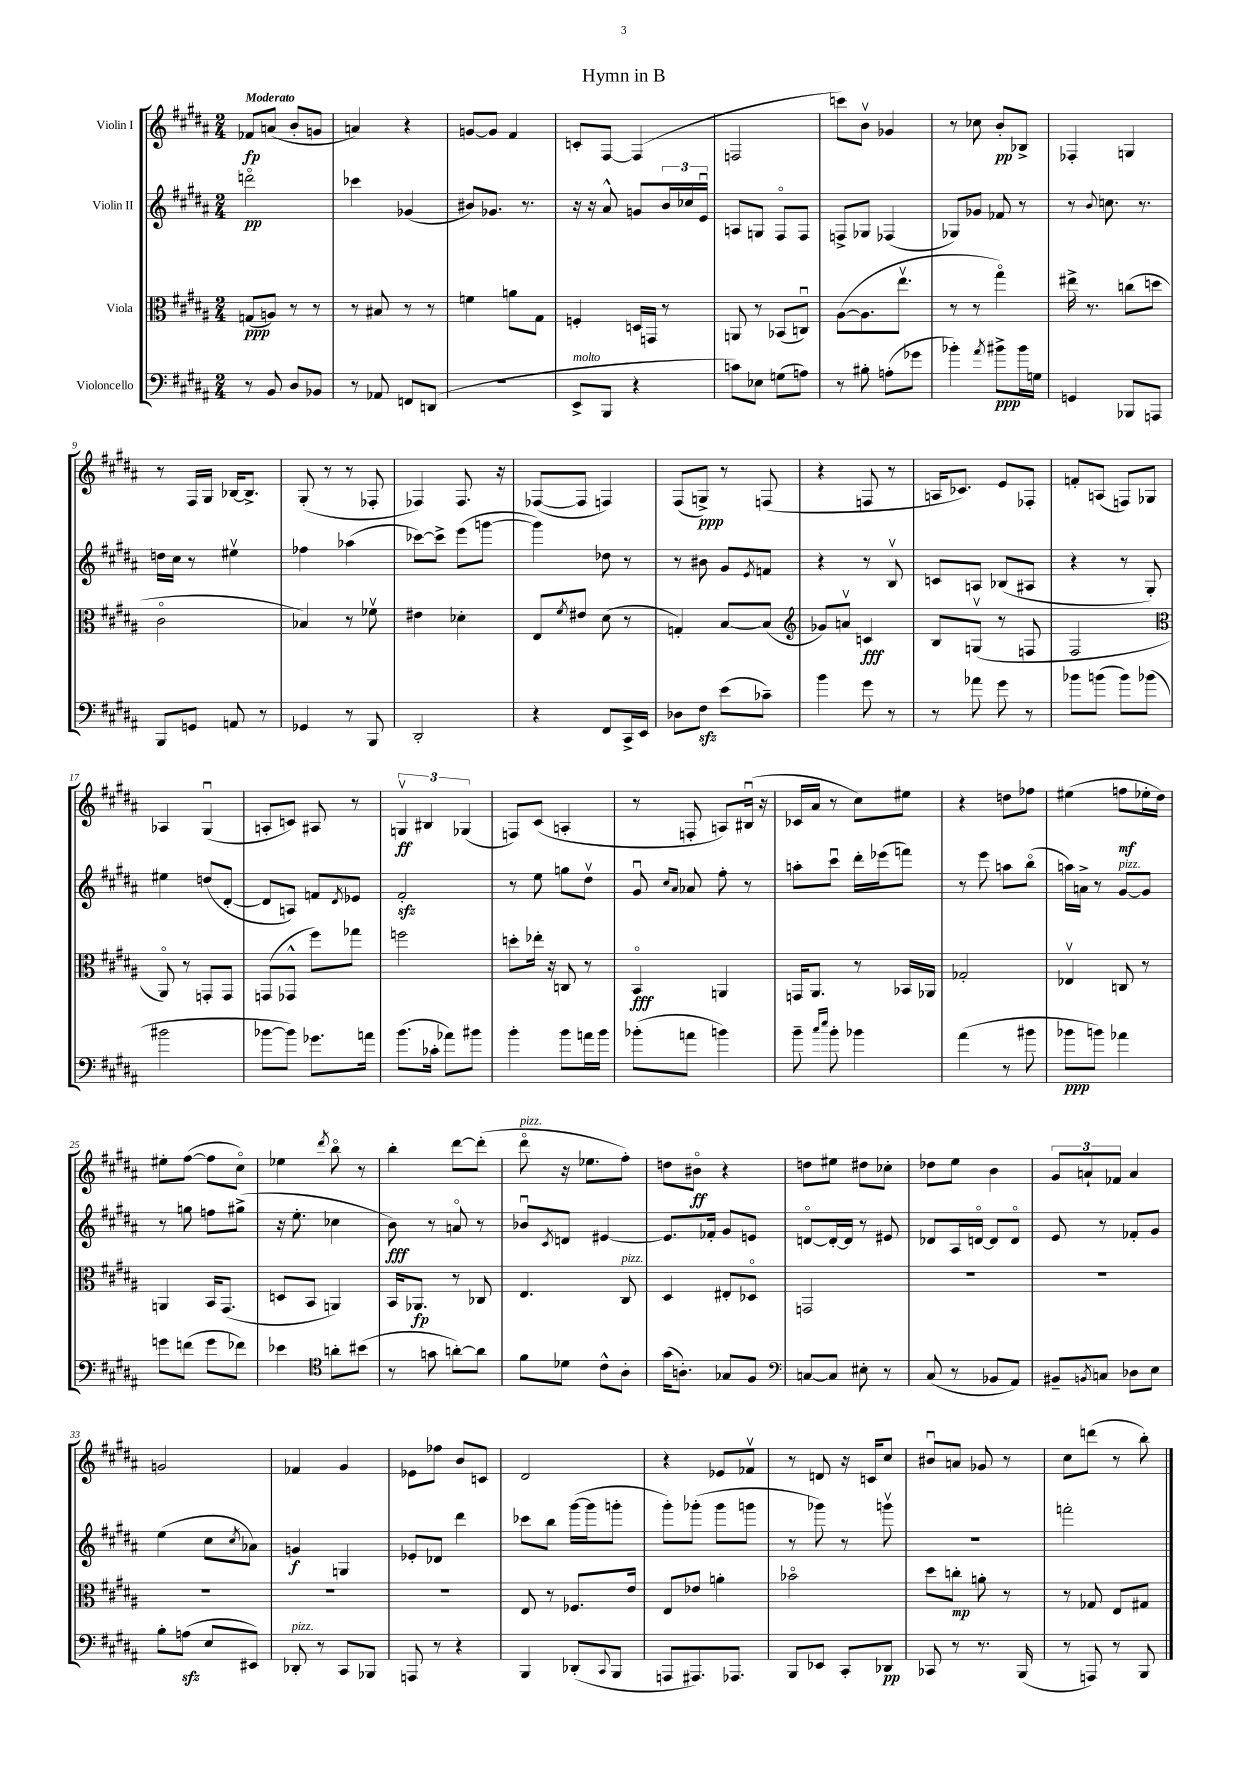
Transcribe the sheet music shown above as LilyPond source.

\header { title = "Hymn in B" }
<<
\new StaffGroup <<
\new Staff = "s0" \with { instrumentName = "Violin I" } {
    \clef treble \key b \major \numericTimeSignature \time 2/4 \tempo "Moderato"
    fes'8\fp a'8( b'8-. g'8 |
    a'4) r4 |
    g'8~ g'8 fis'4 |
    c'8-. fis8~ fis4( |
    f2 |
    c'''8) b'8\upbow ges'4 |
    r8 ces''8 b'8-.\pp bes8-> |
    fes4-. g4 |
    r8 fis16 gis16 bes16~ bes8.-> |
    gis8-.( r8 r8 fes8-. |
    fes4) fes8. r16 |
    fes8~( fes8 f4) |
    fis8( g8->\ppp) r8 f8( |
    r4 f8 r8 |
    a16 ces'8.) e'8 fes8-. |
    f'8-. a8( f8) ges8 |
    aes4 gis4\downbow( |
    a8-. c'8) ais8 r8 |
    \tuplet 3/2 { g4\upbow\ff bis4 ges4( } |
    f8) cis'8( a4-. |
    r8 f8-. a8) bis16\downbow( r16 |
    ces'16 ais'16 r8 cis''8) eis''8 |
    r4 d''8 fes''8 |
    eis''4( f''8\mf ees''16-. dis''16) |
    eis''8-. fis''8~( fis''8 cis''8\flageolet) |
    ees''4 \acciaccatura { dis'''8 } b''8\flageolet r8 |
    b''4-. dis'''8~ dis'''8-.( |
    dis'''8\flageolet^\markup { \italic "pizz." } r16 ees''8. fis''8-.) |
    d''8 bis'8\flageolet\ff r4 |
    d''8 eis''8 dis''8 ces''8-. |
    des''8 e''8 b'4 |
    \tuplet 3/2 { gis'8 a'8-! fes'8 } a'4 |
    g'2 |
    fes'4 gis'4 |
    ees'8 fes''8 b'8 c'8 |
    dis'2 |
    r4 ees'8 fes'8\upbow |
    r8 d'8 r16 c'16 cis''8 |
    bis'8\downbow a'8 ges'8 r8 |
    cis''8 d'''8( r8 b''8-.) \bar "|." |
}
\new Staff = "s1" \with { instrumentName = "Violin II" } {
    \clef treble \key b \major \numericTimeSignature \time 2/4
    d'''2\flageolet\pp |
    ces'''4 ges'4( |
    bis'8) ges'8. r8. |
    r16 r16 ais'8-^ g'8 \tuplet 3/2 { b'16 ces''16 e'16\downbow } |
    a8 g8 fis8\flageolet fis8 |
    f8-> ges8 fes4( |
    ges8) ges'8 fes'8 r8 |
    r8 \appoggiatura { b'8 } c''8. r8. |
    d''16 cis''16 r8 eis''4\upbow |
    fes''4 aes''4( |
    ces'''8~) ces'''8-> e'''8( g'''8~ |
    g'''4) des''8 r8 |
    r8 bis'8 gis'8 \acciaccatura { e'8 } f'8 |
    r4 r8 b8\upbow |
    c'8 a8 bes8( ais8 |
    r4 r8 gis8-.) |
    eis''4 d''8( dis'8~-. |
    dis'8 a8) f'8 \acciaccatura { dis'8 } ees'8 |
    fis'2-.\sfz |
    r8 e''8 g''8 dis''8\upbow |
    gis'8\downbow \grace { cis''16 ais'16 } aes'8 fis''8-. r8 |
    a''8-. cis'''8\downbow dis'''16-. ees'''16( f'''8) |
    r8 e'''8 a''8 b''8\flageolet( |
    a''16) a'16-> r8 gis'8~^\markup { \italic "pizz." } gis'8 |
    r8 g''8 f''8 gis''8->( |
    r16 e''8.-. ces''4 |
    b'8\fff) r8 a'8\flageolet r8 |
    bes'8\downbow \acciaccatura { cis'8 } d'8 eis'4~ |
    eis'8. fes'16-. gis'8 e'8 |
    d'8~\flageolet d'16~-. d'16 r8 eis'8 |
    des'8 ais16 d'16~\flageolet d'8 d'8\flageolet |
    e'8 r8 fes'8-. gis'8 |
    e''4( cis''8 \acciaccatura { cis''8 } aes'8) |
    g'4\f g4 |
    ees'8-. des'8 dis'''4 |
    ces'''8 b''8 gis'''16~( gis'''16 g'''8-. |
    gis'''8-.) ges'''8-.( ges'''8 g'''8 |
    r8 ges'''8) r8 g'''8\upbow |
    r2 |
    f'''2-. \bar "|." |
}
\new Staff = "s2" \with { instrumentName = "Viola" } {
    \clef alto \key b \major \numericTimeSignature \time 2/4
    g8\ppp( a8) r8 r8 |
    r8 bis8 r8 r8 |
    f'4 a'8 gis8 |
    f4-. d16 g,16 r8 |
    a,8 r8 bes,8( c8\downbow) |
    ais8~( ais8. e''8.\upbow |
    r8 r8 gis''4\flageolet) |
    eis''16-> r8. c''8( d''8 |
    cis'2\flageolet |
    bes4) r8 fes'8\upbow |
    eis'4 des'4-. |
    e8 \acciaccatura { fis'8 } eis'8 dis'8( r8 |
    g4-.) b8~ b8( |
    \clef treble ges'8) a'8\upbow c'4\fff |
    b8 g8\upbow( r8 f8 |
    fis2 |
    \clef alto ais,8\flageolet) r8 g,8-. g,8 |
    g,8( ges,8-^ fis''8) ges''8 |
    f''2 |
    d''8-. ees''16-. r16 c8 r8 |
    b,4\flageolet\fff a,4 |
    g,16 ais,8. r8 bes,16 aes,16 |
    ges2-. |
    ees4\upbow c8 r8 |
    a,4 b,16 gis,8.( |
    d8 b,8 a,4) |
    b,16 aes,8.\fp r8 ces8 |
    e4. cis8^\markup { \italic "pizz." } |
    dis4 eis8-. des8\flageolet |
    g,2 |
    R2 |
    R2 |
    R2 |
    R2 |
    R2 |
    e8 r8 fes8. e'16 |
    e8 ees'8 a'4-. |
    bes'2\flageolet |
    dis''8 c''8-.\mp a'8-. r8 |
    r8 ges8 e8 gis8 \bar "|." |
}
\new Staff = "s3" \with { instrumentName = "Violoncello" } {
    \clef bass \key b \major \numericTimeSignature \time 2/4
    r8 b,8 dis8 bes,8 |
    r8 aes,8 f,8 d,8( |
    R2 |
    e,8->^\markup { \italic "molto" } b,,8 r4 |
    c'8) ees8 g8( a8) |
    r8 bis8-. a8-.( ges'8 |
    bes'4-.) \acciaccatura { ais'8 } bis'8->\ppp bis'16 g16 |
    g,4 bes,,8 a,,8 |
    b,,8 g,8 a,8 r8 |
    ges,4 r8 b,,8 |
    dis,2-. |
    r4 fis,8 cis,16-> e,16 |
    des8 fis8\sfz e'8( ces'8--) |
    b'4 gis'8 r8 |
    r8 aes'8 gis'8 r8 |
    bes'8 b'8( b'8) bes'8( |
    bis'2 |
    bes'8~ bes'8) ges'8. a'16 |
    b'8.( ces'16-. aes'8) bis'8 |
    b'4-. b'8 a'16 b'16 |
    bes'8-.( a'8 b'4) |
    b'8-- \grace { cis''16 e''16 } b'8-. bes'4 |
    ais'4( r8 bis'8 |
    bes'8\ppp b'8) aes'4 |
    g'8 f'8( g'8 fes'8) |
    ees'4 \clef tenor a'8-. bis'8( |
    r8 g'8 a'8~-.) a'8 |
    fis'8 des'8 cis'8-^ ais8-. |
    gis'16( a8.-.) ges8 fis8 |
    \clef bass c8~ c8 eis8-. r8 |
    cis8( r8 bes,8 ais,8) |
    bis,8-- \acciaccatura { b,8 } c8 des8 e8 |
    b8-. a8\sfz( e8 eis,8) |
    des,8-.^\markup { \italic "pizz." } r8 cis,8 bes,,8 |
    a,,8 r8 r4 |
    b,,4 des,8-.( \appoggiatura { cis,8 } b,,8 |
    a,,8 ais,,8.) aes,,8. |
    b,,8 ees,8 cis,8-. des,8\pp |
    ces,8 r8 r8. b,,16( |
    r8 a,,8) r8 b,,8 \bar "|." |
}
>>
>>
